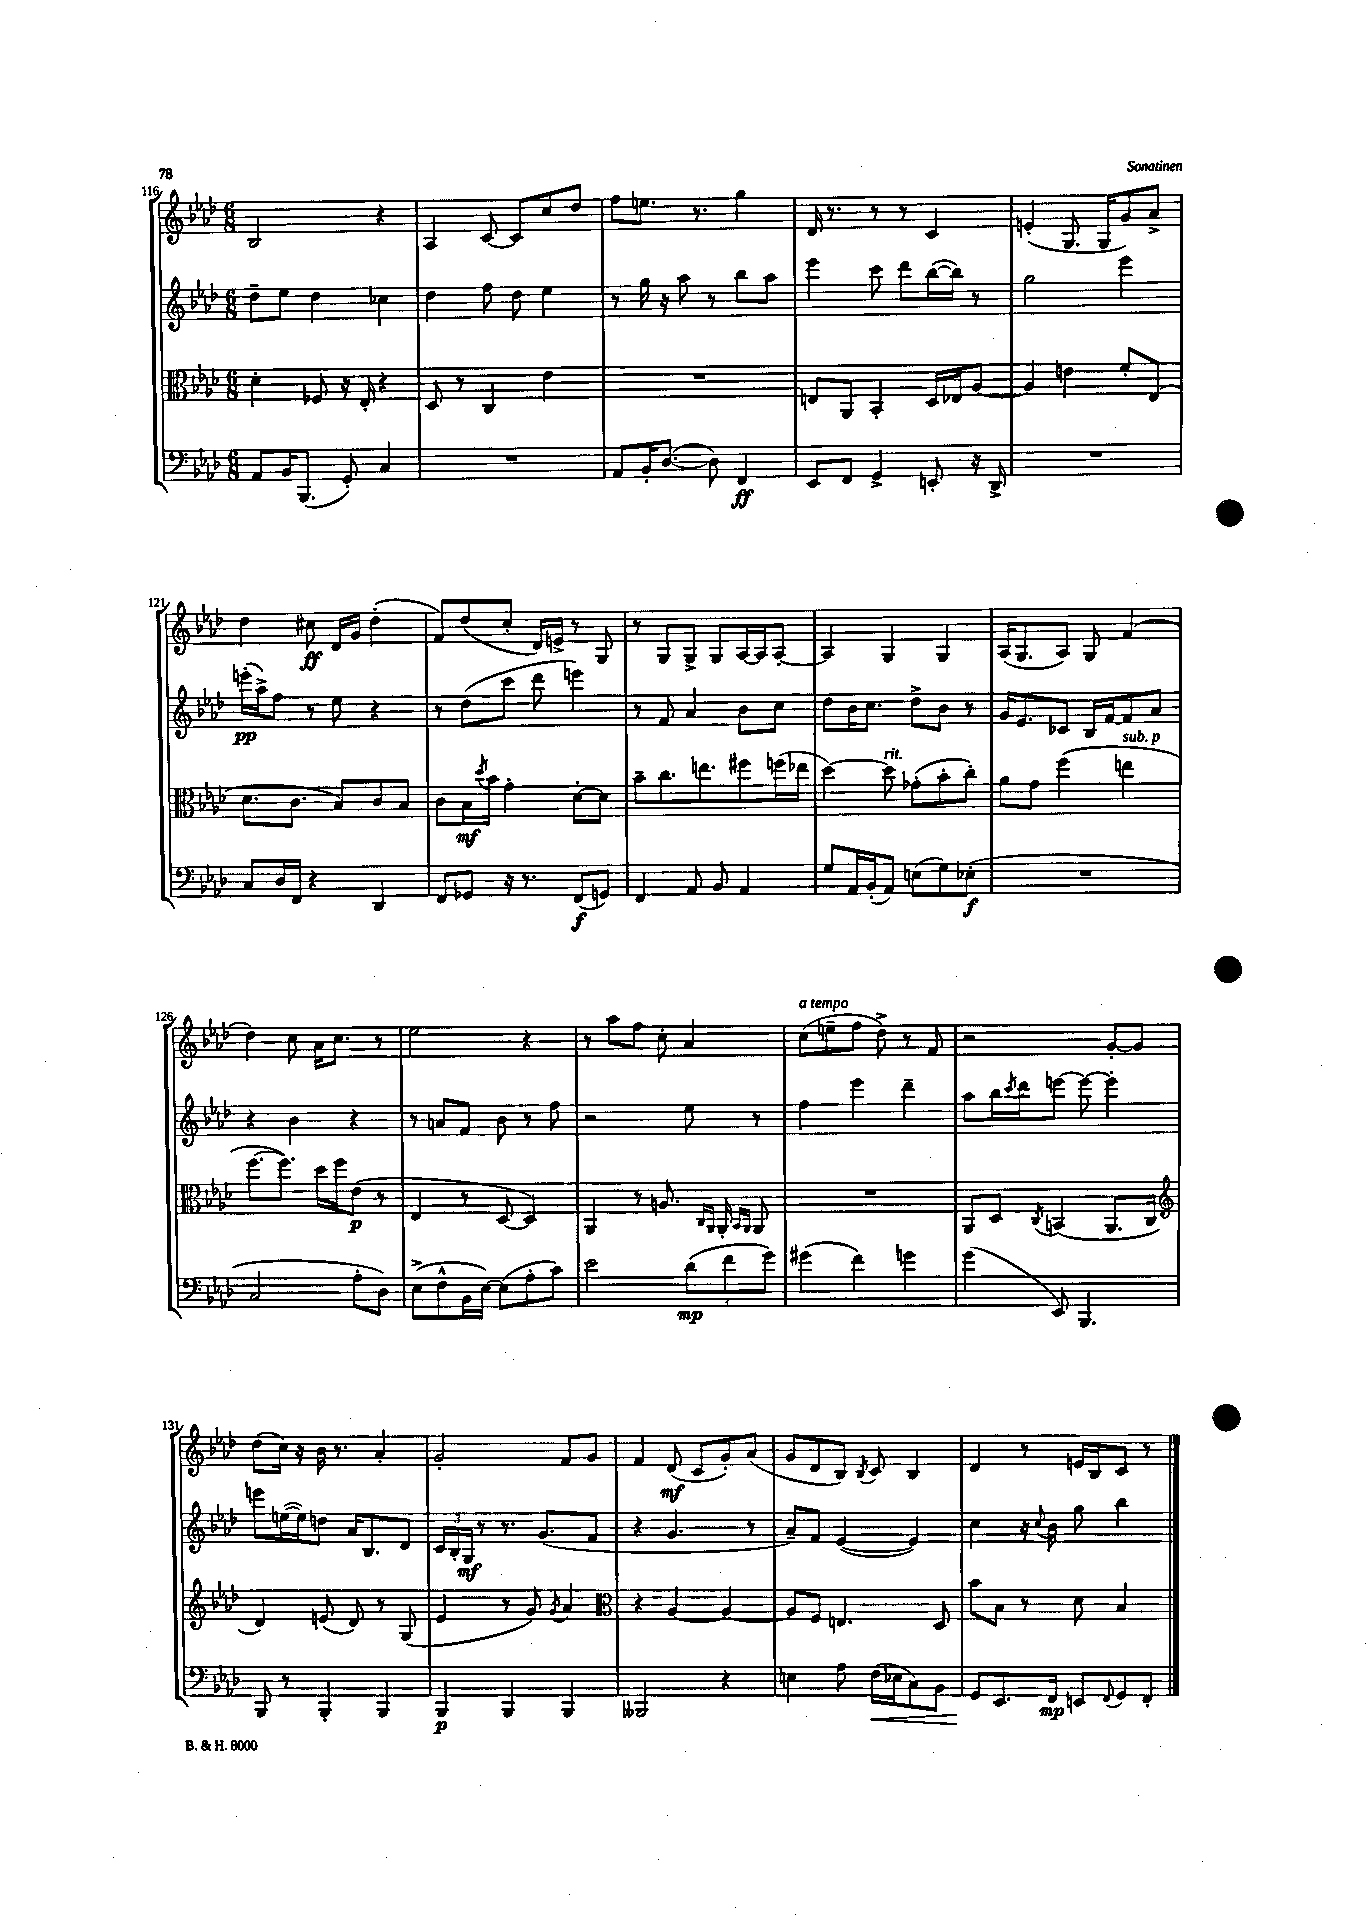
<<
\new StaffGroup <<
\new Staff = "s0" {
    \clef treble \key aes \major \numericTimeSignature \time 6/8
    bes2 r4 |
    aes4 c'8~ c'8 c''8 des''8 |
    f''8 e''8. r8. g''4 |
    des'16 r8. r8 r8 c'4 |
    e'4-.( g8. g16 g'8) aes'8-> |
    des''4 cis''8\ff des'16 g'16 des''4-.( |
    f'8) des''8( c''8-. des'16) e'16-> r8 g8 |
    r8 g8 g8-> g8 aes16~ aes16 aes8~-. |
    aes4 g4 g4 |
    aes16( g8. aes8) g8 f'4( |
    des''4) c''8 aes'16 c''8. r8 |
    ees''2 r4 |
    r8 aes''8 f''8 c''8-. aes'4 |
    c''8^\markup { \italic "a tempo" }( e''8-- f''8 des''8->) r8 f'8 |
    r2 g'8~-. g'8 |
    des''8( c''16) r16 bes'16 r8. aes'4-. |
    g'2-. f'8 g'8 |
    f'4 des'8\mf( c'8 g'8-.) aes'8( |
    g'8 des'8 bes8) \acciaccatura { bes8 } c'8 bes4 |
    des'4 r8 e'16 bes16 c'8 r8 \bar "|." |
}
\new Staff = "s1" {
    \clef treble \key aes \major \numericTimeSignature \time 6/8
    des''8-- ees''8 des''4 ces''4 |
    des''4 f''8 des''8 ees''4 |
    r8 g''16 r16 aes''8 r8 bes''8 aes''8 |
    ees'''4 c'''8 des'''8 bes''16~( bes''16) r8 |
    g''2 ees'''4 |
    e'''16-.\pp( aes''16->) f''8 r8 ees''8 r4 |
    r8 des''8( c'''8 des'''8 e'''4) |
    r8 f'8 aes'4 bes'8 c''8 |
    des''8 bes'16 c''8. des''8-> bes'8 r8 |
    g'16 ees'8. ces'8 bes16 f'16~ f'8 aes'8 |
    r4 bes'4 r4 |
    r8 a'8 f'8 bes'8 r8 f''8 |
    r2 ees''8 r8 |
    f''4 ees'''4 des'''4-- |
    aes''8 bes''16 \acciaccatura { c'''8 } des'''16 e'''8~ e'''8~ e'''4-. |
    e'''8 e''16~( e''16) d''8 aes'16 bes8. des'8 |
    \tuplet 3/2 { c'16 bes16-. g16\mf } r8 r8. g'8.( f'8 |
    r4 g'4. r8 |
    aes'8--) f'8 ees'4~( ees'4) |
    c''4 r16 \appoggiatura { c''8 } bes'16 g''8 bes''4 \bar "|." |
}
\new Staff = "s2" {
    \clef alto \key aes \major \numericTimeSignature \time 6/8
    des'4-. fes8 r16 ees16-. r4 |
    des8 r8 c4 ees'4 |
    R2. |
    e8 aes,8 bes,4-. des16 ees16 aes8~ |
    aes4 e'4 f'8-. ees8( |
    des'8. c'8. bes8) c'8 bes8 |
    c'8 bes16\mf \acciaccatura { des''8 } bes'16 g'4-. des'8~-. des'8 |
    bes'8-- c''8. e''8. fis''8 f''16( ees''16 |
    des''4~) des''8^\markup { \italic "rit." } ges'8-.( bes'8-. c''8-.) |
    aes'8 g'8 f''4( e''4^\markup { \italic "sub. p" } |
    f''8.~ f''8.) des''16 f''16 ees'8\p( r8 |
    ees4 r8 des8~ des4) |
    aes,4 r8 a8. \grace { c16 aes,16 } aes,16-. \grace { bes,16 aes,16 } aes,8 |
    R2. |
    aes,8 des8 \acciaccatura { c8 } b,4( aes,8. c16 |
    \clef treble des'4) e'8( des'8) r8 g8( |
    ees'4 r8 g'8) \acciaccatura { g'8 } aes'4 |
    \clef alto r4 aes4~ aes4~ |
    aes8 f8 e4. des8 |
    bes'8 bes8 r8 des'8 bes4 \bar "|." |
}
\new Staff = "s3" {
    \clef bass \key aes \major \numericTimeSignature \time 6/8
    aes,8 bes,16 bes,,8.( g,8-.) c4 |
    R2. |
    aes,8 bes,16-. des8.~( des8) f,4\ff |
    ees,8 f,8 g,4-> e,8-. r16 des,16-> |
    R2. |
    c8 des16 f,16 r4 des,4 |
    f,8 ges,8 r16 r8. f,8\f( g,8) |
    f,4 aes,8 bes,8 aes,4 |
    g8 aes,16 bes,16-.( aes,8) e8( g8) ees8-.\f( |
    R2. |
    c2 aes8-. des8) |
    ees8->( f8-^ bes,16 ees16~) ees8( aes8-. c'8) |
    ees'2 \tuplet 3/2 { des'8\mp( f'8 g'8) } |
    gis'4( f'4) g'4 |
    g'4( ees,8) bes,,4. |
    bes,,8 r8 bes,,4-. bes,,4 |
    bes,,4\p bes,,4 bes,,4 |
    beses,,2 r4 |
    e4 aes8 f16\<( ees16 c8) bes,8 |
    g,8\! ees,8. f,16\mp e,8 \appoggiatura { f,8 } g,8 f,8-. \bar "|." |
}
>>
>>
\layout { \context { \Score currentBarNumber = #116 } }
